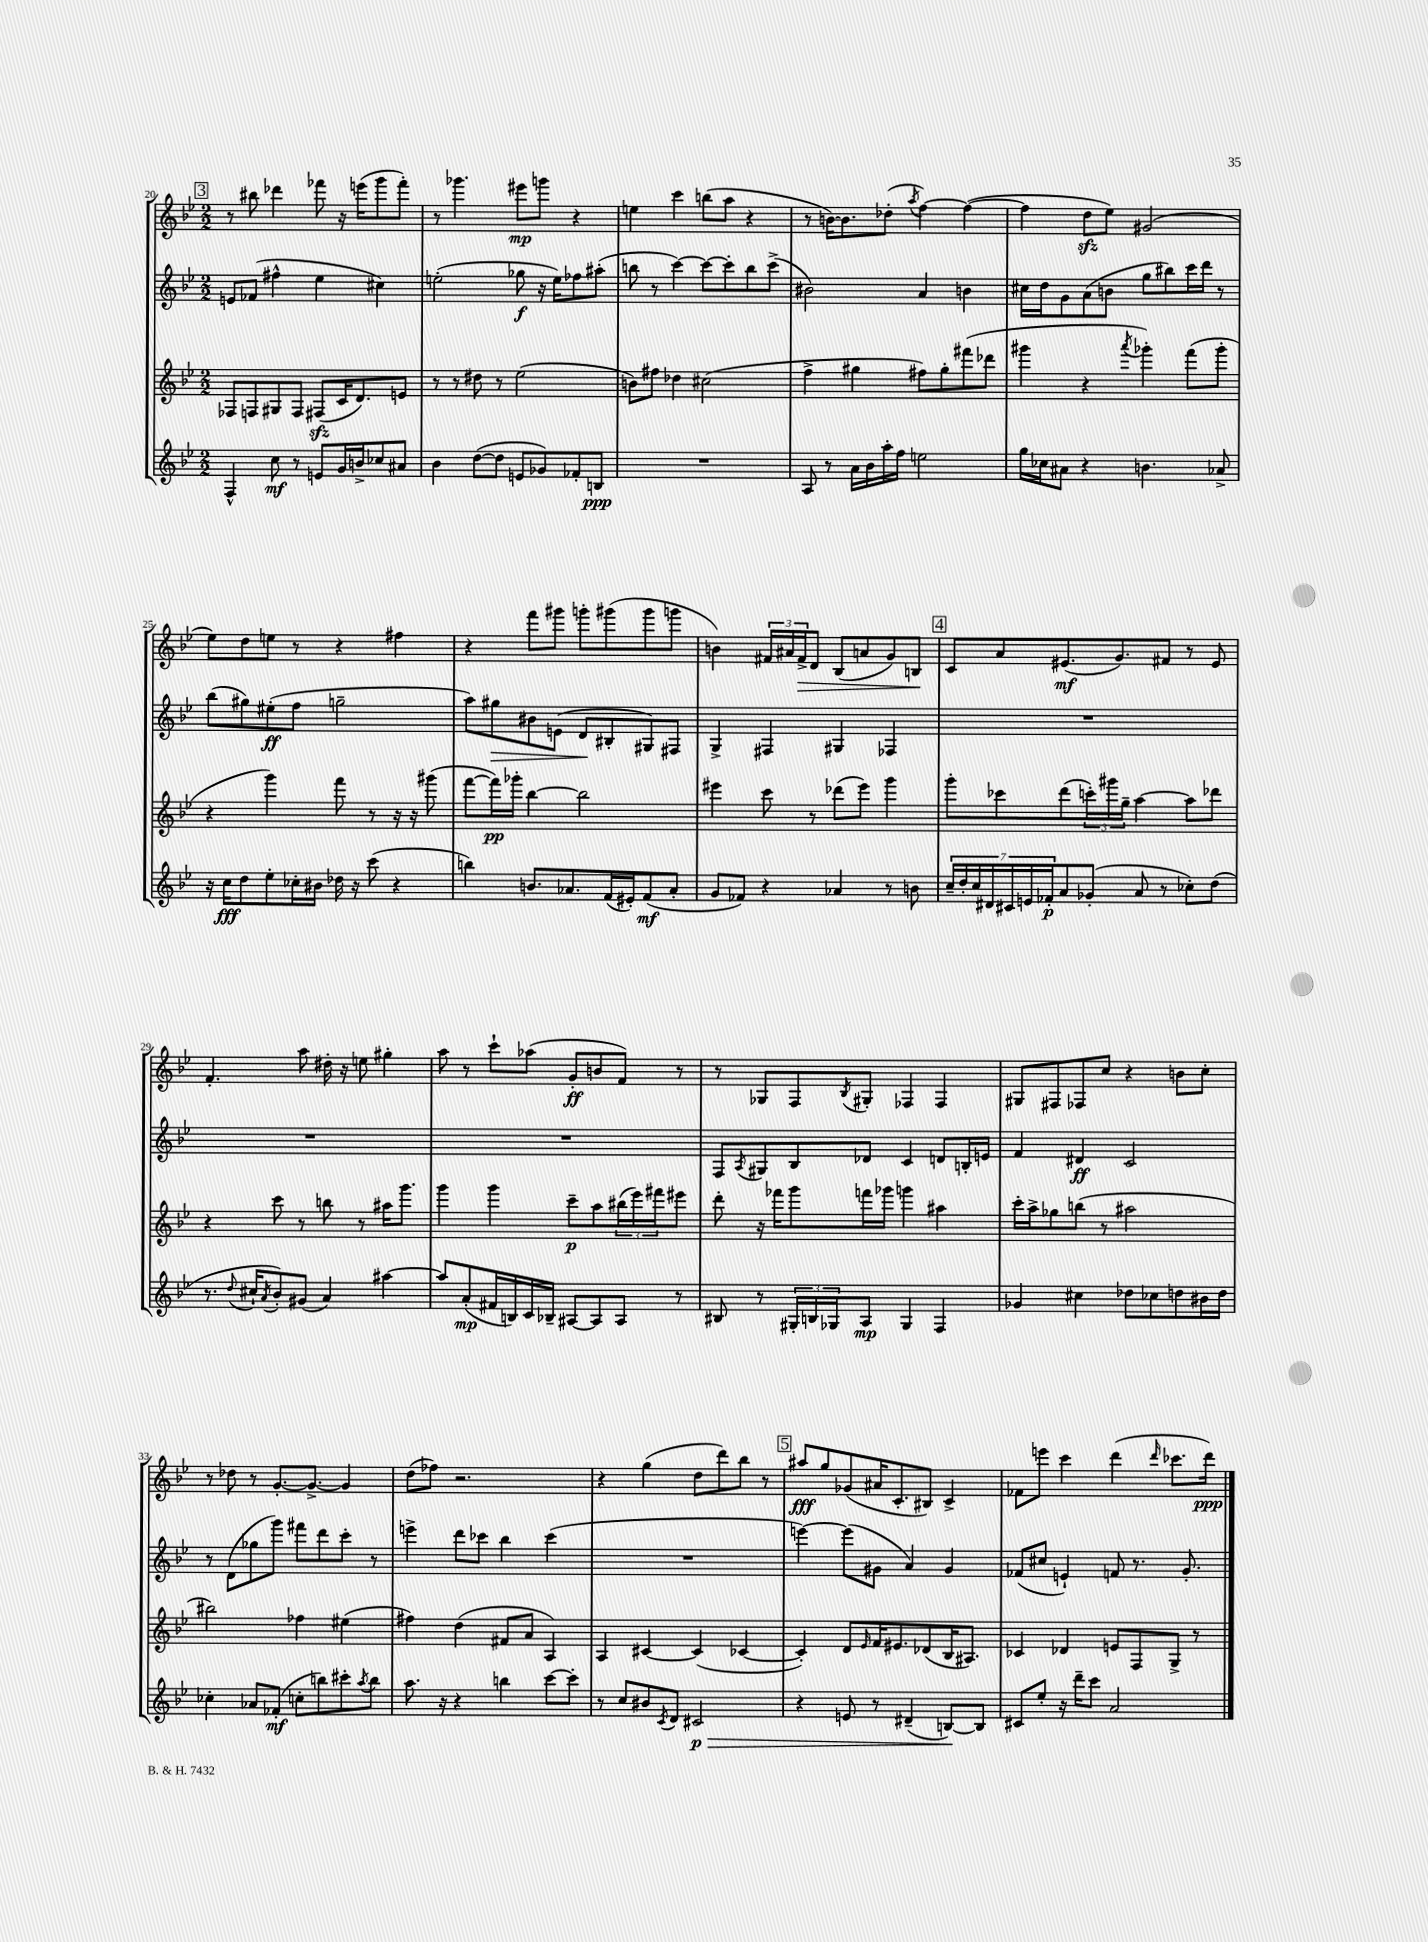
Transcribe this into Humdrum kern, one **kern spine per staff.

**kern	**kern	**kern	**kern
*staff4	*staff3	*staff2	*staff1
*clefG2	*clefG2	*clefG2	*clefG2
*k[b-e-]	*k[b-e-]	*k[b-e-]	*k[b-e-]
*M2/2	*M2/2	*M2/2	*M2/2
4F^^	8F-	8e	8r
.	8F	(8f-	8bb#
8cc	8G#	4ff#^^	4ddd-
8r	8F	.	.
8e	(8F#	4ee-	8fff-
16g	16c	.	16r
16b^	8.d)	.	(16eee
8cc-	.	4cc#)	8ggg
8a#	8e	.	8fff-')
=	=	=	=
4b-	8r	(2ee'	8r
.	8r	.	4.ggg-
([8dd	8dd#	.	.
8dd]	8r	.	.
8e	(2ee-	8gg-	8eee#
8g-)	.	16r	8ggg
.	.	16ee)	.
8f-'	.	8ff-	4r
8B	.	(8aa#'	.
=	=	=	=
1r	8b)	8bb	4ee
.	8ff#	8r	.
.	4dd-	[4ccc)	4ccc
.	(2cc#	8ccc_	(8bb
.	.	8ccc']	8aa
.	.	8bb	4r
.	.	(8ccc^	.
=	=	=	=
8A	4ff^	2b#)	8r
8r	.	.	[16b)
.	.	.	8.b]
16a	4gg#	.	.
16b-	.	.	.
16aa'	.	.	(8dd-'
16ff	.	.	.
.	.	.	8qaa
2ee	8ff#)	4a	[4ff)
.	8gg#'	.	.
.	(8fff#	4b	(4ff_
.	8ddd-	.	.
=	=	=	=
16gg	4ggg#	16cc#	4ff]
16cc-	.	16dd	.
8a#	.	8g	.
4r	4r	(8a	8dd
.	.	8b	8ee-)
.	8qaaa	.	.
4.b	4ggg-')	8gg	(2g#
.	.	8bb#)	.
.	(8fff	16ccc	.
.	.	16ddd	.
8a-^	8ggg-'	8r	.
=	=	=	=
16r	4r	(8bb-	8ee-)
16cc	.	.	.
8dd	.	8gg#)	8dd
8ee-'	4ggg)	(8ee#'	8ee
16cc-'	.	8ff	8r
16b#	.	.	.
16dd-	8fff	2gg~	4r
16r	.	.	.
(8ccc	8r	.	.
4r	16r	.	4ff#
.	16r	.	.
.	(8ggg#	.	.
=	=	=	=
4bb)	[8fff	8aa)	4r
.	16fff])	8gg#	.
.	16ggg-'	.	.
8.b	[4bb-	8b#	8fff
.	.	(8e	8ggg#
8.a-	.	.	.
.	2bb-]	8d	8ggg'
(16f	.	8B#'	(8ggg#
16e#')	.	.	.
(8f	.	8G#)	8ggg#
8a-'	.	8F#	8ggg
=	=	=	=
8g	4eee#	4G^	4b)
8f-)	.	.	.
4r	8ccc	4F#	24f#
.	.	.	24a#
.	.	.	24f#^
.	8r	.	8d
4a-	(8ddd-	4G#	(8B-
.	8eee#)	.	8a
8r	4ggg	4F-	8g)
8b	.	.	8B
=	=	=	=
28cc~	8ggg'	1r	8c
28dd'	.	.	.
28cc	.	.	.
28d#	.	.	.
.	8ccc-	.	8a
28c#	.	.	.
28e	.	.	.
28f-'	.	.	.
8a	(8ddd	.	(8.e#
(8g-'	24ccc')	.	.
.	24ggg#	.	.
.	.	.	8.g)
.	24gg~	.	.
8a	[4aa	.	.
8r	.	.	8f#
8cc-')	8aa]	.	8r
(8dd	8ddd-	.	8e#
=	=	=	=
8.r	4r	1r	4.f'
8qqdd	.	.	.
16cc#`	.	.	.
8qa	.	.	.
8b-')	8ccc	.	.
(8g#	8r	.	8aa
4a)	8bb	.	16dd#'
.	.	.	16r
.	8r	.	8ee
[4aa#	16aa#	.	4gg#'
.	8.ggg	.	.
=	=	=	=
8aa#]	4ggg	1r	8aa
(8a'	.	.	8r
16f#	4ggg	.	8ccc`
16B)	.	.	.
16c	.	.	(8aa-
16B-~	.	.	.
[8A#	8ccc~	.	8g'
8A#]	8aa	.	8b
8A#	(24bb#	.	8f)
.	24eee-)	.	.
.	24fff#	.	.
8r	8eee#	.	8r
=	=	=	=
8B#	8ddd'	8F	8r
.	.	8qA	.
8r	16r	8G#	8G-
.	16fff-	.	.
24G#'	8ggg	8B-	8F
24B	.	.	.
24G-	.	.	.
.	.	.	8qB-
8A	16fff	8d-	8G#'
.	16ggg-	.	.
4G-	4ggg	4c	4F-
4F	4aa#	8d	4F-
.	.	16B'	.
.	.	16e	.
=	=	=	=
4g-	16ccc'	4f	8G#
.	16aa^	.	.
.	8gg-	.	8F#
4cc#	(8bb	4d#	8F-
.	8r	.	8cc
8dd-	2aa#	2c	4r
8cc-	.	.	.
8dd	.	.	8b
16b#	.	.	8cc'
16dd	.	.	.
=	=	=	=
4cc-'	2bb#)	8r	8r
.	.	(8d	8dd-
8a-	.	8gg-	8r
(8f-'	.	8ggg)	[8.g'
8cc'	4ff-	8fff#	.
.	.	.	8.g^_
8bb)	.	8ddd	.
8ccc#'	(4ee#	8ccc'	4g]
8qaa	.	.	.
8bb	.	8r	.
=	=	=	=
8.aa	4ff#)	4eee^	(8dd
.	.	.	8ff-)
16r	.	.	.
4r	(4dd	8ddd	2.r
.	.	8ccc-	.
4bb	8f#	4bb-	.
.	8a	.	.
[8ccc	4A)	(4ccc-	.
8ccc']	.	.	.
=	=	=	=
8r	4A	1r	4r
8cc	.	.	.
8b#	[4c#	.	(4gg
8qc	.	.	.
8d	.	.	.
2c#	(4c#]	.	8dd
.	.	.	8ddd)
.	[4c-	.	8bb-
.	.	.	8r
=	=	=	=
4r	4c-'])	[4eee)	8aa#
.	.	.	8gg
8e	8d	(8eee]	(8g-
.	16qqe-	.	.
8r	16f	8g#	16a#
.	8.e#	.	8.c'
(4d#~	.	4a)	.
.	(8d-	.	8B#)
[8B)	16B-	4g#	4c^
.	8.A#)	.	.
8B]	.	.	.
=	=	=	=
8c#	4c-	(8f-	8f-
8ee-'	.	8cc#	8eee
16r	4d-	4e`)	4ccc
16ddd~	.	.	.
8ccc	.	.	.
2a	8e	8f	(4ddd
.	8F	8.r	.
.	.	.	16qqddd
.	8G^	.	8.ccc-
.	.	8.g'	.
.	8r	.	.
.	.	.	16ddd)
==	==	==	==
*-	*-	*-	*-
